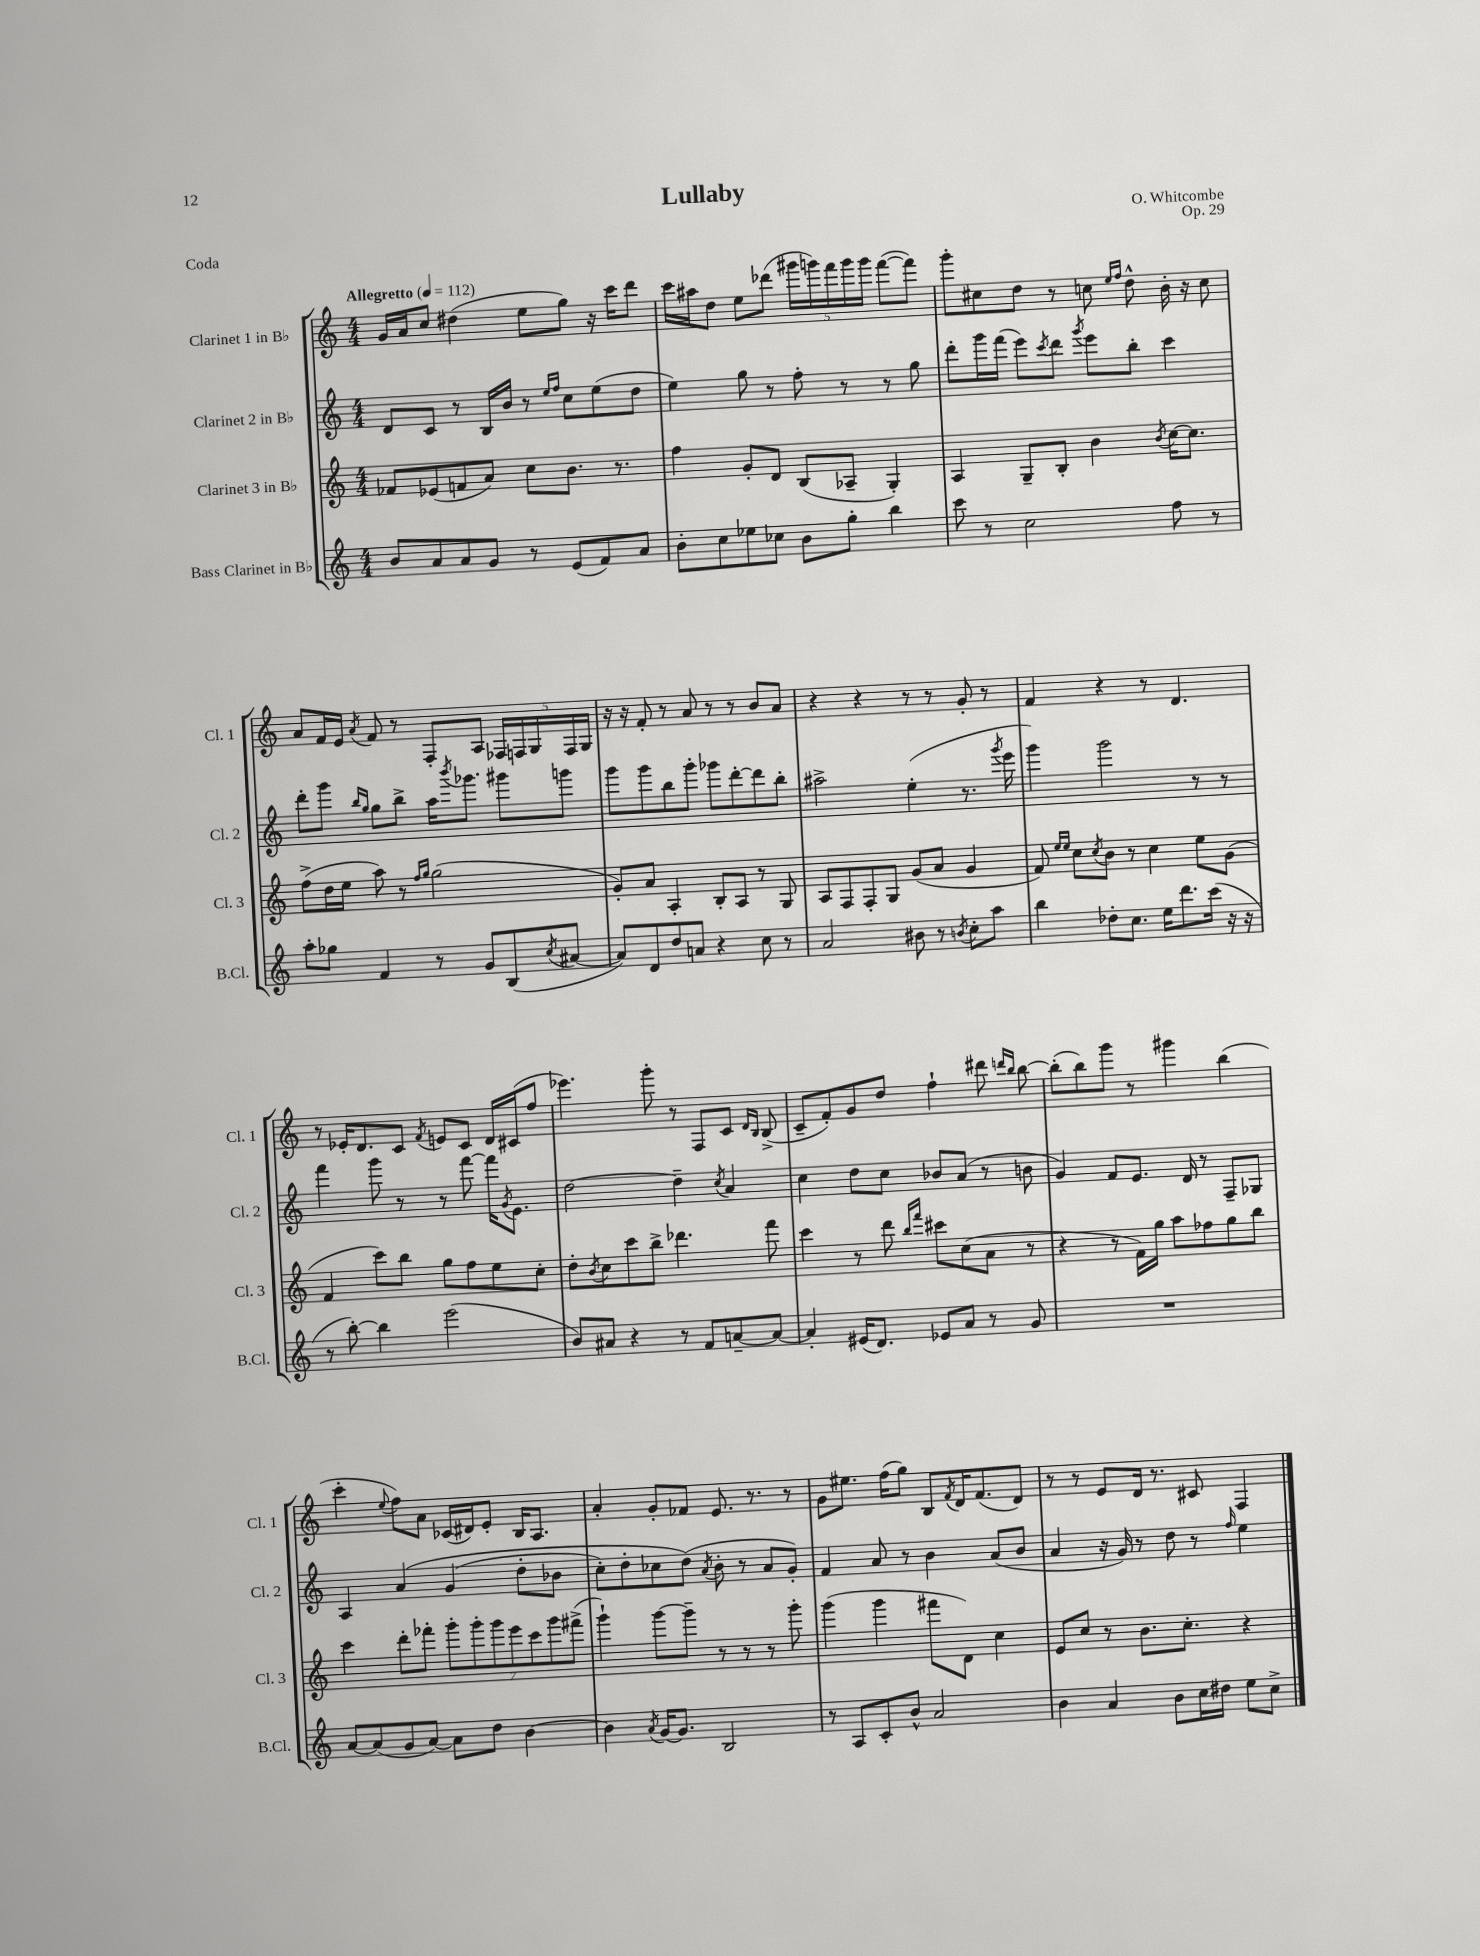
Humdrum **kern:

**kern	**kern	**kern	**kern
*part4	*part3	*part2	*part1
*staff4	*staff3	*staff2	*staff1
*I"Bass Clarinet in B♭	*I"Clarinet 3 in B♭	*I"Clarinet 2 in B♭	*I"Clarinet 1 in B♭
*I'B.Cl.	*I'Cl. 3	*I'Cl. 2	*I'Cl. 1
*clefG2	*clefG2	*clefG2	*clefG2
*k[]	*k[]	*k[]	*k[]
*M4/4	*M4/4	*M4/4	*M4/4
*MM112	*MM112	*MM112	*MM112
=1	=1	=1	=1
!	!	!	!LO:TX:a:B:t=Allegretto
8b/L	8f-X/L	8d/L	16g/LL
.	.	.	16a/J
8a/	(8e-X/	8c/J	8cc/J
8a/	8fn/	8r	(4dd#X\
8g/J	8a/J)	16B/LL	.
.	.	16b/JJ	.
8r	8cc\L	8r	8ee\L
.	.	16qqee/LL	.
.	.	16qqff/JJ	.
(8e/L	8.b\J	8cc\L	8gg\J)
8f/)	.	(8ee\	16r
.	8.r	.	16ccc\KL
8a/J	.	8dd\J	8ddd\J
=2	=2	=2	=2
8b'\L	4ff\	4ee\)	16ccc\LL
.	.	.	16aa#X\J
8cc\	.	.	8dd\J
8ee-X\	8g'/L	8gg\	8ee\L
8cc-X\J	8d/J	8r	(8ddd-X\J
8b\L	(8B/L	8ff'\	20ggg#X\LL
.	.	.	20gggn\)
.	.	.	20fff\
8gg'\J	8A-X~/J	8r	.
.	.	.	20ggg\
.	.	.	20ggg\JJ
4bb\	4G'/)	8r	([8fff\L
.	.	8gg\	8fff\J])
=3	=3	=3	=3
8ccc\	4A/	8ddd'\L	8ggg'\L
8r	.	16ggg\L	8cc#X\
.	.	(16fff\JJ	.
2cc\	8G~/L	8eee\L)	8dd\J
.	.	8qccc/	.
.	8B'/J	8ddd\J	8r
.	.	8qggg/	.
.	4b\	8eee\L	8ccn\
.	.	.	16qqee/LL
.	.	.	16qqff/JJ
.	.	8bb'\J	8dd^^\
.	8qb/	.	.
8ff\	[16cc\KL	4ccc\	16b'\
.	8.cc\J]	.	16r
8r	.	.	8cc\
!!LO:LB:g=z
=4	=4	=4	=4
8aa'\L	(8ff^\L	8ddd'\L	8a/L
8gg-X\J	16dd\L	8ggg\J	16f/L
.	16ee\JJ	.	16e/JJ
.	.	16qqbb/LL	.
.	.	16qqgg/JJ	8qa/
4f/	8aa\)	8gg\L	8f/
.	8r	8bb^\J	8r
.	16qqff/LL	.	.
.	16qqgg/JJ	.	.
8r	(2gg\	16aa\KL	8F'/L
.	.	8qbbb/	.
.	.	8.ggg-X\J	.
8g/L	.	.	8A/J
(8B/	.	8ggg#X\L	20F-X/LL
.	.	.	20Fn/
.	.	.	20G/
8qcc/	.	.	.
[8a#X/J	.	8gggn\J	.
.	.	.	20F/
.	.	.	20G/JJ
=5	=5	=5	=5
8a#/L])	8g'/L)	8ggg\L	16r
.	.	.	16r
8d/	8a/J	8ggg\	8f'/
8dd/	4A'/	8bb\	8r
8an/J	.	8ggg'\J	8a/
4r	8B'/L	8ggg-X\L	8r
.	8A/J	[8ddd'\	8r
8cc\	8r	8ddd\]	8b/L
8r	8G/	8bb'\J	8a/J
=6	=6	=6	=6
2a/	8A/L	2aa#X^\	4r
.	8F/	.	.
.	8F'/	.	4r
.	8G/J	.	.
8b#X\	(8g/L	(4ee'\	8r
8r	8a/J	.	8r
8qbn/	.	.	.
8cc'\L	4g/	8.r	8g'/
8aa\J	.	.	8r
.	.	8qggg/	.
.	.	16eee\	.
=7	=7	=7	=7
4bb\	8f/)	4ggg\)	4f/
.	16qqee/LL	.	.
.	16qqee/JJ	.	.
.	8cc\L	.	.
.	8qcc/	.	.
8dd-X'\L	8b\J	2ggg\	4r
8.cc\J	8r	.	.
.	4cc\	.	8r
16ee\KL	.	.	.
8.ddd\	.	.	4.d/
.	8ee\L	8r	.
(16ccc\Jk	.	.	.
16r	(8g\J	8r	.
16r	.	.	.
!!LO:LB:g=z
=8	=8	=8	=8
8r	4f/	4fff\	8r
[8bb'\)	.	.	16e-X'/KL
.	.	.	8.d/
4bb\]	8ccc\L)	8ggg\	.
.	8bb\J	8r	8c/J
.	.	.	8qf/
(2eee\	8gg\L	8r	8en/L
.	8ff\	[8fff\	8c/J
.	8ee\	16fff\KL]	16d/LL
.	.	8qg/	.
.	.	8.e\J	(16c#X/J
.	8cc'\J	.	8ff/J
=9	=9	=9	=9
8b/L)	8dd'\L	[2dd\	4.eee-X\)
.	8qb/	.	.
8a#X/J	8cc\	.	.
4r	8ccc\	.	.
.	8bb^\J	.	8ggg'\
8r	4.ddd-X\	4dd~\]	8r
8f/L	.	.	8F/L
.	.	8qcc/	.
[8an~/	.	4a/	8c/J
.	.	.	16qqd/LL
.	.	.	16qqB/JJ
8a/J_	8fff\	.	(8B^/
=10	=10	=10	=10
4a'/]	4ccc\	4cc\	8c~/L
.	.	.	8f'/)
(16e#X/KL	8r	8dd\L	8g/
8.d/J)	.	.	.
.	8ddd\	8cc\J	8dd/J
.	16qqbb/LL	.	.
.	16qqfff/JJ	.	.
8e-X/L	8ccc#X\L	8b-X/L	4ff`\
8a/J	(8cc\	(8a/J	.
8r	8a\J	8r	8ddd#X\
.	.	.	16qqdddn/LL
.	.	.	16qqbb/JJ
8g/	8r	8bn\	[8bb\
=11	=11	=11	=11
1r	4r	4g/)	(8bb'\L]
.	.	.	8bb\)
.	8r	8f/L	8ggg\J
.	16f\LL)	8.e/J	8r
.	16gg\JJ	.	.
.	8aa\L	.	4ggg#X\
.	.	16d/	.
.	8ff-X\	8r	.
.	8gg\	8F~/L	(4bb\
.	8bb\J	8G-X/J	.
!!LO:LB:g=z
=12	=12	=12	=12
[8a/L	4ccc\	4A/	4ccc'\
(8a/]	.	.	.
.	.	.	8qqee/
8g/	8ddd'\L	(4a/	8ff\L)
[8a/J)	8fff-X'\J	.	8a\J
8a\L]	14ggg'\L	(4g/	(16c-X/LL
.	.	.	16d#X/J)
.	14ggg'\	.	.
8dd\J	.	.	8e'/J
.	14ggg\	.	.
.	14eee\	.	.
[4b\	.	8dd'\L	16B/KL
.	14ccc\	.	.
.	.	.	8.A/J
.	14ggg\	.	.
.	.	8b-X\J	.
.	(14fff#X^\J	.	.
=13	=13	=13	=13
4b\]	4ggg`\)	8cc'\L)	4a'/
.	.	8dd'\	.
8qa/	.	.	.
[16g/KL	[8ggg\L	8cc-X\	8g'/L
8.g/J]	.	.	.
.	8ggg~\J]	(8dd\J)	8f-X/J
.	.	8qa/	.
2B/	8r	8b'\	8.e/
.	8r	8r	.
.	.	.	8.r
.	8r	8a/L	.
.	8ggg'\	8g'/J)	8r
=14	=14	=14	=14
8r	(4ggg\	4f/	8g\L
8A/L	.	.	8.ee#X\J
8c'/	4ggg\	8a/	.
.	.	.	(16ff\KL
8b^^/J	.	8r	8gg\J)
2a/	8fff#X\L	4b\	8B/L
.	.	.	8qf/
.	8d\J)	.	16d/K
.	.	.	(8.f/
.	4cc\	(8a/L	.
.	.	8b/J	8d/J)
=15	=15	=15	=15
4b\	8e/L	4a/	8r
.	8cc/J	.	8r
4a/	8r	16r	8e/L
.	.	16g/)	.
.	8.b\L	8r	16d/Jk
.	.	.	8.r
8b\L	.	8dd\	.
.	8.cc'\J	.	.
16cc\L	.	8r	8c#X/
16dd#X\JJ	.	.	.
.	.	16qqff/	.
8ee\L	4r	4ee\	4F/
8cc^\J	.	.	.
==	==	==	==
*-	*-	*-	*-
